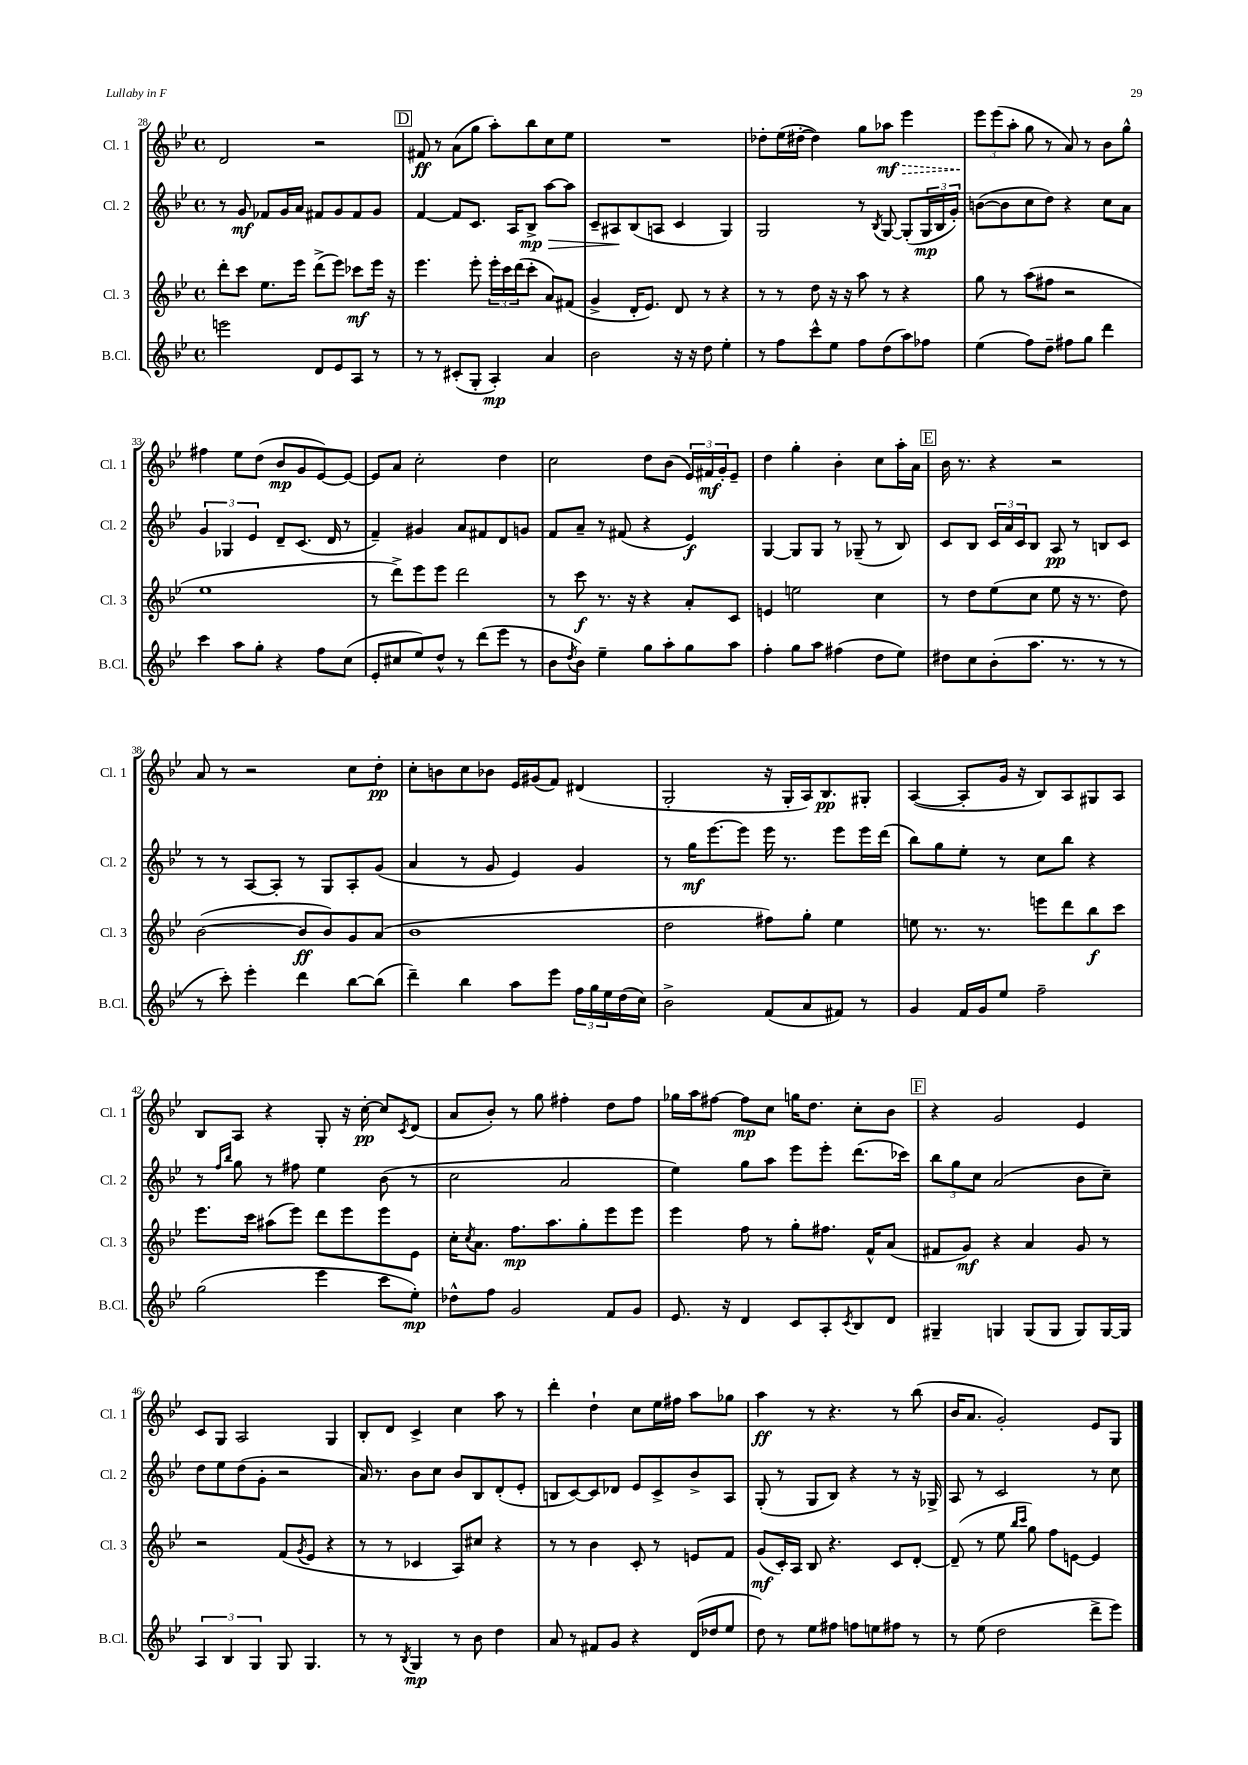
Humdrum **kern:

**kern	**kern	**kern	**kern
*staff4	*staff3	*staff2	*staff1
*clefG2	*clefG2	*clefG2	*clefG2
*k[b-e-]	*k[b-e-]	*k[b-e-]	*k[b-e-]
*M4/4	*M4/4	*M4/4	*M4/4
*met(c)	*met(c)	*met(c)	*met(c)
2eee\	8ddd'\L	8r	2d/
.	8ccc\J	8g/	.
.	8.ee-\L	8f-/L	.
.	.	16g/L	.
.	16eee-\Jk	16a/JJ	.
8d/L	(8ddd^\L	8f#/L	2r
8e-/	8eee-\J)	8g/	.
8A/J	8ccc-\L	8f#/	.
8r	16eee-\Jk	8g/J	.
.	16r	.	.
=	=	=	=
8r	4.eee-\	[4f/	8f#/
8r	.	.	8r
(8c#'/L	.	8f/]L	(8a\L
8G'/J	8eee-'\	8.c/J	8gg\J
4A'/)	24eee-'\LL	.	8aa'\L)
.	24ccc\	.	.
.	.	16A/LK	.
.	(24ddd\J	.	.
.	8ccc'\J	8B-^/J	8bb-\
4a/	8a/L)	[8aa\L	8cc\
.	(8f#/J	8aa\]J	8ee-\J
=	=	=	=
2b-\	4g^/	8c~/L	1r
.	.	8A#/	.
.	16d'/LK	(8B-/	.
.	8.e-/J)	.	.
.	.	8A/J	.
16r	8d/	4c/	.
16r	.	.	.
8dd\	8r	.	.
4ee-'\	4r	4G/)	.
=	=	=	=
8r	8r	2G/	8dd-'\L
8ff\L	8r	.	(16ee-\L
.	.	.	[16dd#'\JJ
8ccc^^\	8dd\	.	4dd#\])
8ee-\J	16r	.	.
.	16r	.	.
8ff\L	8aa\	8r	8gg\L
.	.	8qB-/	.
(8dd\	8r	[8G/	8aa-\J
8aa\)	4r	(8G'/]L	4eee-\
8ff-\J	.	24G/L	.
.	.	24B-/	.
.	.	24g'/JJ)	.
=	=	=	=
(4ee-\	8gg\	([8b\L	12eee-\L
.	.	.	(12eee-\
.	8r	8b\]	.
.	.	.	12aa'\J
8ff\L)	(8aa\L	8cc\	8gg\
8dd~\J	8ff#\J	8dd\J)	8r
8ff#\L	2r	4r	8a/)
8gg\J	.	.	8r
4ddd\	.	8cc\L	8b-\L
.	.	8a\J	8gg^^\J
=	=	=	=
4ccc\	1ee-	6g/	4ff#\
.	.	6G-/	.
8aa\L	.	.	8ee-\L
.	.	6e-/	.
8gg'\J	.	.	(8dd\J
4r	.	8d~/L	8b-/L
.	.	(8.c/J	8g/
8ff\L	.	.	[8e-/)
.	.	16d/	.
(8cc\J	.	8r	8e-/_J
=	=	=	=
8e-'/L	8r	4f~/)	8e-/]L
8cc#/	8ddd^\L)	.	8a/J
8ee-/)	8eee-\	4g#/	2cc'\
8dd^^/J	8eee-\J	.	.
8r	2ddd\	8a/L	.
(8ddd\L	.	8f#/	.
8eee-\J	.	8d/	4dd\
8r	.	8g/J	.
=	=	=	=
8b-\L	8r	8f/L	2cc\
8qdd/	.	.	.
8b-\J)	8ccc\	8a~/J	.
4ee-~\	8.r	8r	.
.	.	(8f#/	.
.	16r	.	.
8gg\L	4r	4r	8dd\L
8aa'\	.	.	(8b-\J
8gg\	8a'/L	4e-/)	24e-/LL)
.	.	.	24f#/
.	.	.	24g'/J
8aa\J	8c/J	.	8e-~/J
=	=	=	=
4ff'\	4e/	[4G/	4dd\
8gg\L	2ee\	8G/]L	4gg'\
8aa\J	.	8G/J	.
(4ff#\	.	8r	4b-'\
.	.	(8G-~/	.
8dd\L	4cc\	8r	8cc\L
8ee-\J)	.	8B-/)	16aa'\L
.	.	.	16a\JJ
=	=	=	=
8dd#\L	8r	8c/L	16b-\
.	.	.	8.r
8cc\	8dd\L	8B-/J	.
(8b-'\	(8ee-\	24c/LL	4r
.	.	24a/	.
.	.	24c/J	.
8.aa\J	8cc\J	8B-/J	.
.	8ee-\	8A/	2r
8.r	.	.	.
.	16r	8r	.
.	8.r	.	.
8r	.	8B/L	.
8r	8dd\)	8c/J	.
=	=	=	=
8r	([2b-\	8r	8a/
8ccc'\)	.	8r	8r
4eee-'\	.	[8A/L	2r
.	.	8A'/]J	.
4ddd\	8b-/]L	8r	.
.	8b-/)	8G/L	.
[8bb-\L	8g/	8A'/	8cc\L
(8bb-\]J	(8a/J	(8g/J	8dd'\J
=	=	=	=
4ddd~\)	1b-	4a/	8cc'\L
.	.	.	8b\
4bb-\	.	8r	8cc\
.	.	8g/	8b-\J
8aa\L	.	4e-/)	16e-/LL
.	.	.	(16g#/J
8eee-\J	.	.	8f/J)
24ff\LL	.	4g/	(4d#/
24gg\	.	.	.
24ee-\	.	.	.
(16dd\	.	.	.
16cc\JJ)	.	.	.
=	=	=	=
2b-^\	2dd\	8r	2G'/
.	.	16gg\LK	.
.	.	[8.eee-\	.
.	.	8eee-\]J	.
(8f/L	8ff#\L)	16eee-\	16r
.	.	8.r	16G'/LL
8a/	8gg'\J	.	16A/J)
.	.	.	8.B-/
8f#/J)	4ee-\	8eee-\L	.
8r	.	16eee-\L	8G#'/J
.	.	(16ddd\JJ	.
=	=	=	=
4g/	8ee\	8bb-\L)	([4A/
.	8.r	8gg\	.
16f/LL	.	8ee-'\J	8A'/]L
16g/J	8.r	.	.
8ee-/J	.	8r	16g/Jk
.	.	.	16r
2ff~\	8eee\L	8cc\L	8B-/L)
.	8ddd\	8bb-\J	8A/
.	8bb-\	4r	8G#/
.	8ccc\J	.	8A/J
=	=	=	=
(2gg\	8.eee-\L	8r	8B-/L
.	.	16qqff/LL	.
.	.	16qqbb-/JJ	.
.	.	8gg\	8A/J
.	16ccc\Jk	.	.
.	(8aa#\L	8r	4r
.	8eee-\J)	8ff#\	.
4eee-\	8ddd\L	4ee-\	8G'/
.	8eee-\	.	16r
.	.	.	[16cc'\
8ccc\L	8eee-\	(8b-\	8cc/]L
.	.	.	8qc/
8ee-'\J)	8e-\J	8r	(8d/J
=	=	=	=
8dd-^^\L	16cc'\LK	2cc\	8a/L
.	8qcc/	.	.
.	8.a\J	.	.
8ff\J	.	.	8b-'/J)
2g/	8.ff\L	.	8r
.	.	.	8gg\
.	8.aa\	.	.
.	.	2a/	4ff#'\
.	8gg'\	.	.
8f/L	8eee-\	.	8dd\L
8g/J	8eee-\J	.	8ff#\J
=	=	=	=
8.e-/	4eee-\	4ee-\)	16gg-\LL
.	.	.	16aa\J
.	.	.	[8ff#\J
16r	.	.	.
4d/	8ff\	8gg\L	8ff#\]L
.	8r	8aa\J	8cc\J
8c/L	8gg'\L	8eee-\L	16gg\LK
.	.	.	8.dd\J
8A'/	8.ff#\J	8eee-'\J	.
8qc/	.	.	.
8B-/	.	(8.ddd\L	8cc'\L
.	16f^^/LK	.	.
8d/J	(8a/J	.	8b-\J
.	.	16ccc-\Jk)	.
=	=	=	=
4G#~/	8f#/L	12bb-\L	4r
.	.	12gg\	.
.	8g/J)	.	.
.	.	12cc\J	.
4G/	4r	(2a/	2g/
(8G/L	4a/	.	.
8G/J	.	.	.
8G/L)	8g/	8b-\L	4e-/
[16G/L	8r	8cc~\J)	.
16G/]JJ	.	.	.
=	=	=	=
6A/	2r	8dd\L	8c/L
.	.	8ee-\	8G/J
6B-/	.	.	.
.	.	(8dd\	2A/
6G/	.	.	.
.	.	8g'\J	.
8G/	(8f/L	2r	.
.	8qg/	.	.
4.G/	8e-/J	.	.
.	4r	.	4G/
=	=	=	=
8r	8r	16a/)	8B-'/L
.	.	8.r	.
8r	8r	.	8d/J
8qB-/	.	.	.
4G/	4c-/	8b-\L	4c^/
.	.	8cc\J	.
8r	8A/L)	8b-/L	4cc\
8b-\	8cc#/J	8B-/	.
4dd\	4r	(8d'/	8aa\
.	.	8e-'/J	8r
=	=	=	=
8a/	8r	8B/L	4ddd'\
8r	8r	[8c/)	.
8f#/L	4b-\	8c/]	4dd`\
8g/J	.	8d-/J	.
4r	8c'/	8e-/L	8cc\L
.	8r	8c^/	16ee-\L
.	.	.	16ff#\JJ
(16d/LL	8e/L	8b-^/	8aa\L
16dd-/J	.	.	.
8ee-/J	8f/J	8A/J	8gg-\J
=	=	=	=
8dd\)	(8g/L	(8G'/	4aa\
8r	16c'/L)	8r	.
.	16A/JJ	.	.
8ee-\L	8B-/	8G/L	8r
8ff#\J	4.r	8B-/J)	4.r
8ff\L	.	4r	.
8ee\	.	.	.
8ff#\J	8c/L	8r	8r
8r	[8d'/J	16r	(8bb-\
.	.	16G-^/	.
=	=	=	=
8r	(8d~/]	8A/	16b-/LK
.	.	.	8.a/J
(8ee-\	8r	8r	.
2dd\	8ee-\	2c/	2g'/)
.	16qqbb-/LL	.	.
.	16qqccc/JJ	.	.
.	8gg\)	.	.
.	8ff\L	.	.
.	[8e\J	.	.
8ddd^\L	4e/]	8r	8e-/L
8eee-\J)	.	8cc\	8G/J
==	==	==	==
*-	*-	*-	*-
